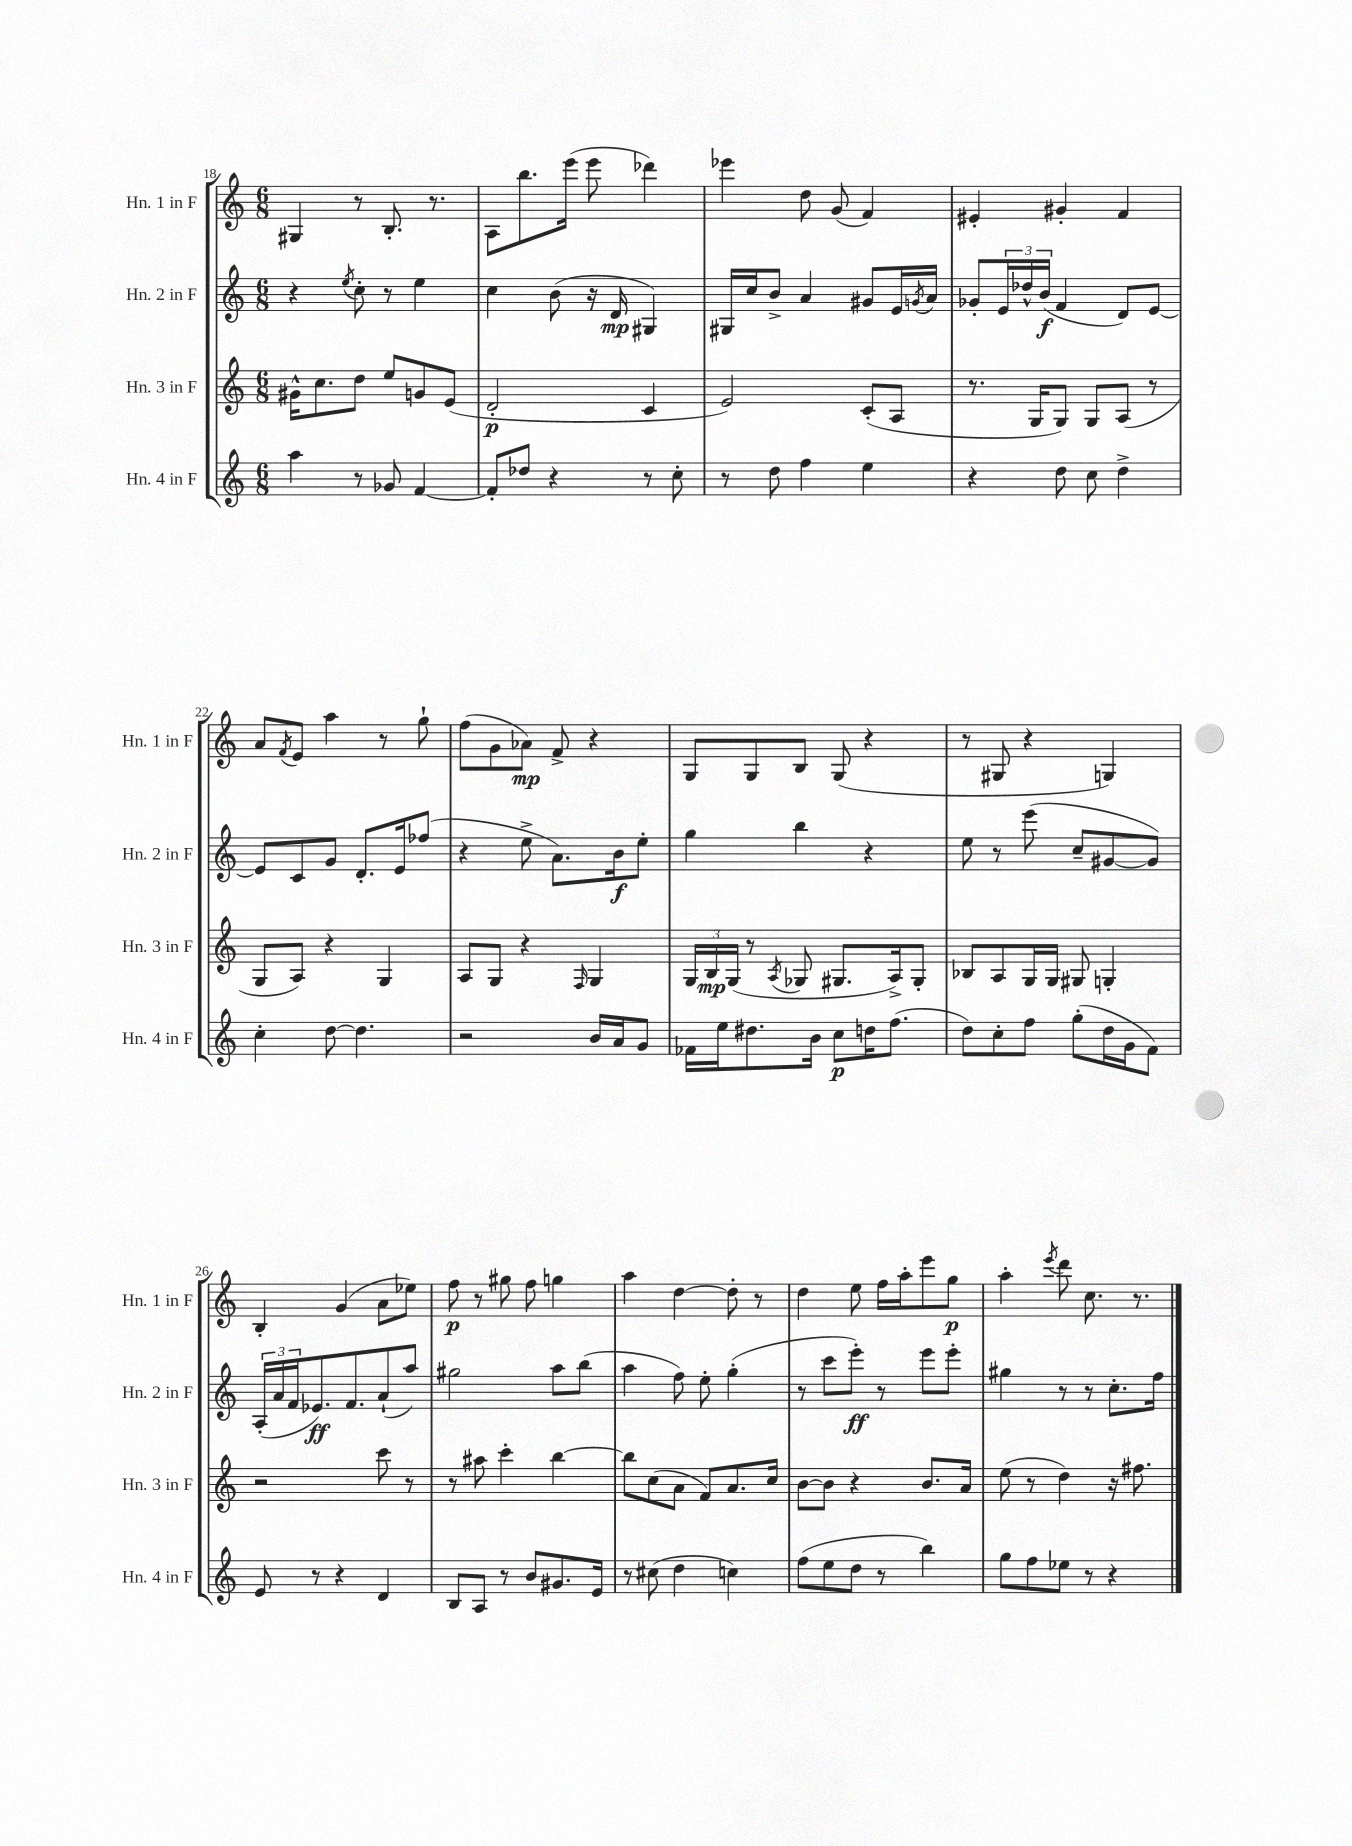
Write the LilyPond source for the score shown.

<<
\new StaffGroup <<
\new Staff = "s0" \with { instrumentName = "Hn. 1 in F" shortInstrumentName = "Hn. 1 in F" } {
    \clef treble \key c \major \numericTimeSignature \time 6/8
    gis4 r8 b8.-. r8. |
    a8 b''8. e'''16( e'''8 des'''4) |
    ees'''4 d''8 g'8( f'4) |
    eis'4-. gis'4-. f'4 |
    a'8 \acciaccatura { f'8 } e'8 a''4 r8 g''8-! |
    f''8( g'8 aes'8\mp) f'8-> r4 |
    g8 g8 b8 g8( r4 |
    r8 gis8 r4 g4) |
    b4-. g'4( a'8 ees''8) |
    f''8\p r8 gis''8 f''8 g''4 |
    a''4 d''4~ d''8-. r8 |
    d''4 e''8 f''16 a''16-. e'''8 g''8\p |
    a''4-. \acciaccatura { e'''8 } d'''8 c''8. r8. \bar "|." |
}
\new Staff = "s1" \with { instrumentName = "Hn. 2 in F" shortInstrumentName = "Hn. 2 in F" } {
    \clef treble \key c \major \numericTimeSignature \time 6/8
    r4 \acciaccatura { e''8 } c''8-. r8 e''4 |
    c''4 b'8( r16 d'16\mp gis4) |
    gis16 c''16 b'8-> a'4 gis'8 e'16 \acciaccatura { g'8 } a'16 |
    ges'8-. \tuplet 3/2 { e'16 des''16-^ b'16\f( } f'4 d'8) e'8~ |
    e'8 c'8 g'8 d'8.-. e'16 fes''8( |
    r4 e''8-> a'8.) b'16\f e''8-. |
    g''4 b''4 r4 |
    e''8 r8 e'''8( c''8-- gis'8~ gis'8) |
    \tuplet 3/2 { a16-.( a'16 f'16 } ees'8.\ff) f'8. a'8-!( a''8) |
    gis''2 a''8 b''8( |
    a''4 f''8) e''8-. g''4-.( |
    r8 c'''8 e'''8-.\ff) r8 e'''8 e'''8-. |
    gis''4 r8 r8 c''8.-. f''16 \bar "|." |
}
\new Staff = "s2" \with { instrumentName = "Hn. 3 in F" shortInstrumentName = "Hn. 3 in F" } {
    \clef treble \key c \major \numericTimeSignature \time 6/8
    gis'16-^ c''8. d''8 e''8 g'8 e'8( |
    d'2-.\p c'4 |
    e'2) c'8-.( a8 |
    r8. g16 g8) g8 a8( r8 |
    g8 a8) r4 g4 |
    a8 g8 r4 \grace { f16 } g4 |
    \tuplet 3/2 { g16 b16\mp g16( } r8 \acciaccatura { a8 } ges8 gis8. a16->) gis8-. |
    bes8 a8 g16 g16 gis8 g4-. |
    r2 c'''8 r8 |
    r8 ais''8 c'''4-. b''4~ |
    b''8 c''8( a'8 f'8) a'8. c''16 |
    b'8~ b'8 r4 b'8. a'16 |
    e''8( r8 d''4) r16 fis''8. \bar "|." |
}
\new Staff = "s3" \with { instrumentName = "Hn. 4 in F" shortInstrumentName = "Hn. 4 in F" } {
    \clef treble \key c \major \numericTimeSignature \time 6/8
    a''4 r8 ges'8 f'4~ |
    f'8-. des''8 r4 r8 c''8-. |
    r8 d''8 f''4 e''4 |
    r4 d''8 c''8 d''4-> |
    c''4-. d''8~ d''4. |
    r2 b'16 a'16 g'8 |
    fes'16 e''16 dis''8. b'16 c''8\p d''16 f''8.( |
    d''8) c''8-. f''8 g''8-.( d''16 g'16 f'8) |
    e'8 r8 r4 d'4 |
    b8 a8 r8 b'8 gis'8. e'16 |
    r8 cis''8( d''4 c''4) |
    f''8( e''8 d''8 r8 b''4) |
    g''8 f''8 ees''8 r8 r4 \bar "|." |
}
>>
>>
\layout { \context { \Score currentBarNumber = #18 } }
